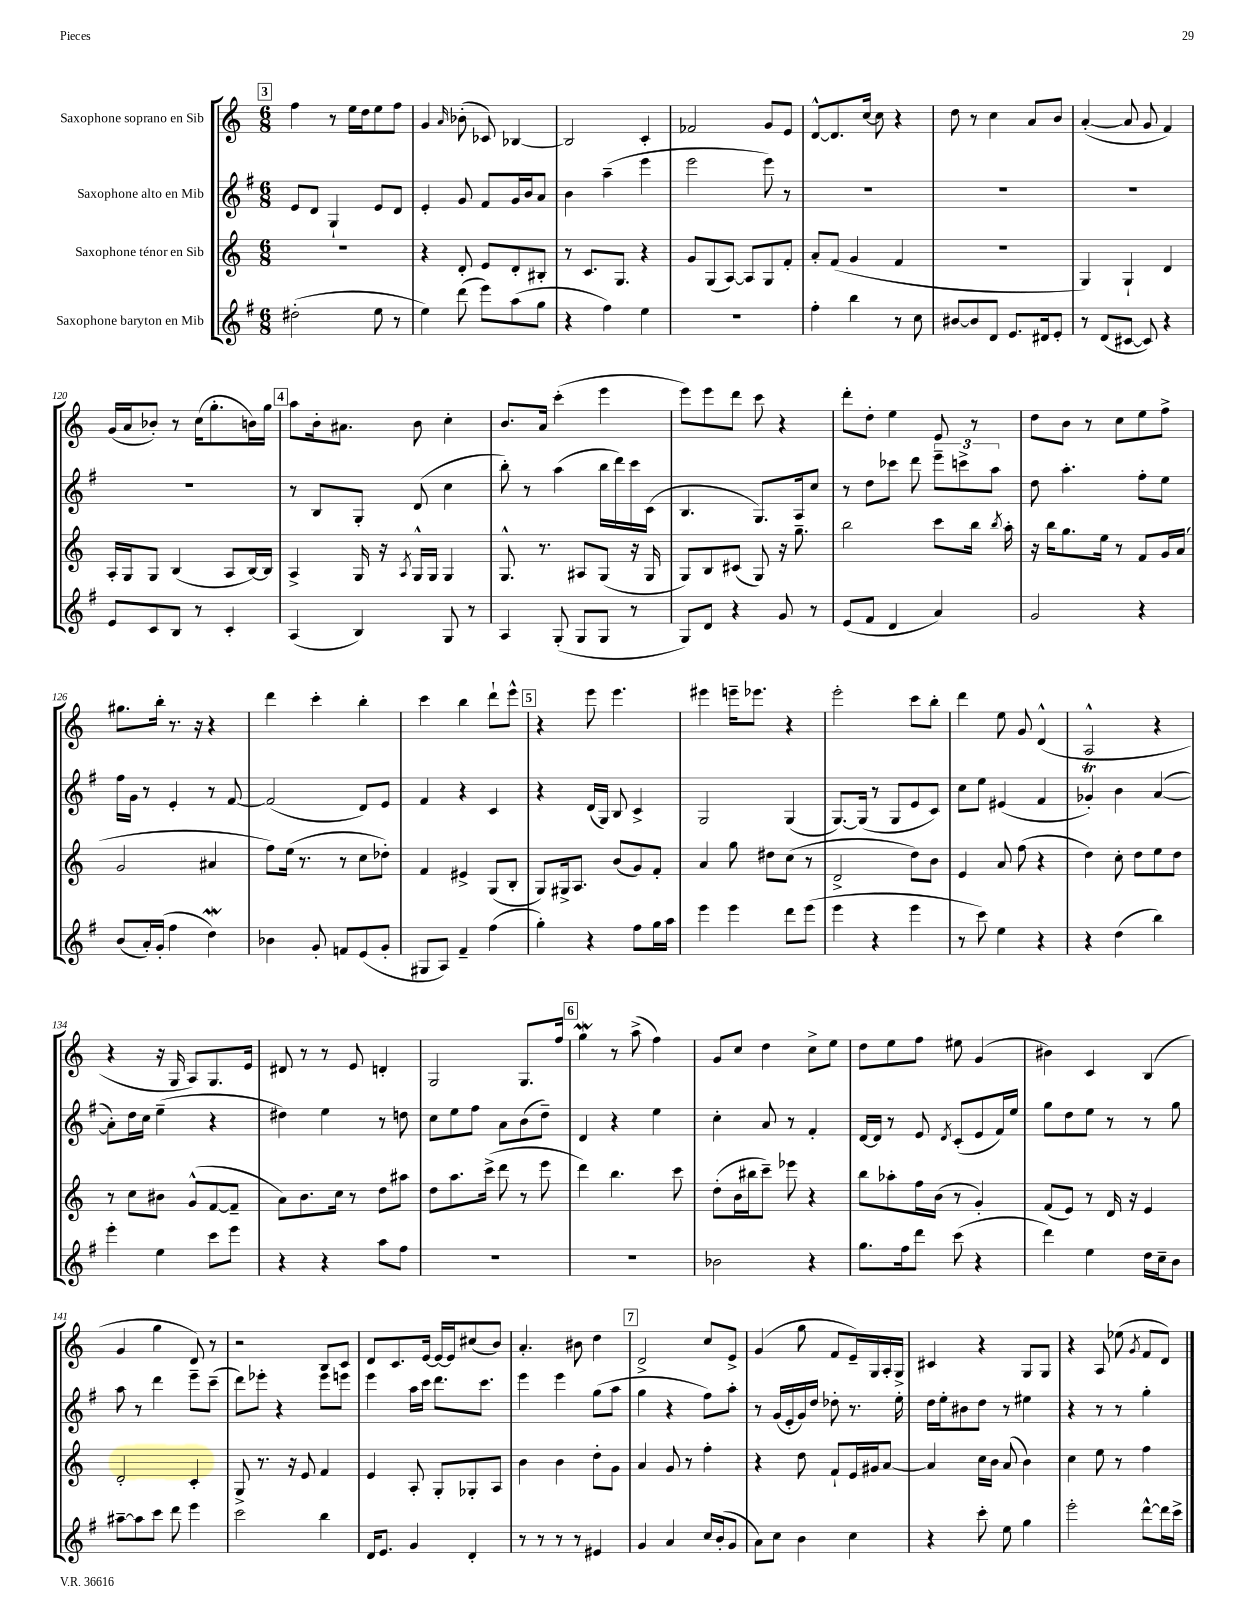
<<
\new StaffGroup <<
\new Staff = "s0" \with { instrumentName = "Saxophone soprano en Sib" } {
    \clef treble \key c \major \numericTimeSignature \time 6/8
    \autoBeamOff \mark \markup { \box "3" } f''4 r8 e''16[ d''16 e''8 f''8] |
    g'4 \grace { a'16 } bes'8-.( ces'8) bes4~ |
    bes2 c'4-. |
    fes'2 g'8[ e'8] |
    d'8[~-^ d'8. c''16]~ c''8 r4 |
    d''8 r8 c''4 a'8[ b'8] |
    a'4~-.( a'8 g'8 f'4) |
    g'16[( a'16 bes'8]-.) r8 c''16[( g''8.-. b'16) g''16] |
    \mark \markup { \box "4" } a''8[ b'16-. ais'8.] b'8 c''4-. |
    b'8.[ a'16] c'''4-.( e'''4 |
    e'''8[) e'''8 d'''8] c'''8 r4 |
    d'''8[-. d''8]-. e''4 e'8 r8 |
    d''8[ b'8] r8 c''8[ e''8 f''8]-> |
    gis''8.[ b''16]-. r8. r16 r4 |
    d'''4 c'''4-. b''4-. |
    c'''4 b''4 d'''8[-! e'''8]-^ |
    \mark \markup { \box "5" } r4 e'''8 e'''4. |
    eis'''4 e'''16[-- ees'''8.] r4 |
    e'''2-. c'''8[ b''8]-. |
    d'''4 e''8 g'8 d'4-^( |
    a2-^ r4 |
    r4 r16 g16 a8[) g8. e'16] |
    dis'8 r8 r8 e'8 d'4-. |
    g2 g8.[ f''16] |
    \mark \markup { \box "6" } g''4\mordent r8 a''8->( f''4) |
    g'8[ c''8] d''4 c''8[-> e''8] |
    d''8[ e''8 f''8] eis''8 g'4( |
    bis'4) c'4 b4( |
    g'4 g''4 d'8) r8 |
    r2 b8[ c'8] |
    d'8[ c'8. e'16]~ e'16[~ e'16 cis''8( b'8]) |
    a'4.-. bis'8 d''4 |
    \mark \markup { \box "7" } d'2-> c''8[ e'8]-> |
    g'4( g''8 f'8[ e'16--) g16 a16-. g16]-> |
    cis'4 r4 g8[ g8] |
    r4 a8 ees''8( \acciaccatura { g'8 } f'8[ d'8]) \bar "|." |
}
\new Staff = "s1" \with { instrumentName = "Saxophone alto en Mib" } {
    \clef treble \key g \major \numericTimeSignature \time 6/8
    \autoBeamOff \mark \markup { \box "3" } e'8[ d'8] g4-! e'8[ d'8] |
    e'4-. g'8 fis'8[ g'16 b'16 a'8] |
    b'4 a''4--( e'''4 |
    e'''2 e'''8) r8 |
    R2. |
    R2. |
    R2. |
    R2. |
    \mark \markup { \box "4" } r8 b8[ g8]-. d'8( c''4 |
    b''8-.) r8 a''4( b''16[ d'''16) c'''16 c'16]( |
    b4. g8.[) a16 c''8] |
    r8 d''8[ ces'''8] d'''8 \tuplet 3/2 { e'''8[-- c'''8-> a''8] } |
    d''8 a''4.-. fis''8[-. e''8] |
    fis''16[ g'16] r8 e'4-. r8 fis'8~ |
    fis'2( d'8[) e'8] |
    fis'4 r4 c'4 |
    \mark \markup { \box "5" } r4 d'16[( g16]) b8 c'4-> |
    g2 g4( |
    g8.[~) g16]( r8 g8[ e'8 c'8]) |
    c''8[ e''8] eis'4( fis'4 |
    ges'4-.\trill) b'4 a'4~( |
    a'8[-.) d''16 c''16] e''4--( r4 |
    dis''4) e''4 r8 d''8 |
    c''8[ e''8 fis''8] a'8[ b'8( d''8]--) |
    \mark \markup { \box "6" } d'4 r4 e''4 |
    c''4-. a'8 r8 fis'4-. |
    d'16[~ d'16] r8 e'8 \acciaccatura { d'8 } c'8[-.( e'8 fis'16) e''16] |
    g''8[ d''8 e''8] r8 r8 g''8 |
    a''8 r8 d'''4 e'''8[-- c'''8]--( |
    d'''8[) ees'''8]-. r4 ees'''8[ e'''8] |
    e'''4 a''16[ c'''16] d'''8.[ c'''8.] |
    e'''4 e'''4 g''8[( a''8] |
    \mark \markup { \box "7" } g''4 r4 fis''8[) a''8]-. |
    r8 g'16[( e'16-. g'16) d''16] des''8-. r8. e''16-. |
    d''16[ e''16-. bis'8 d''8] r8 eis''4 |
    r4 r8 r8 g''4-. \bar "|." |
}
\new Staff = "s2" \with { instrumentName = "Saxophone ténor en Sib" } {
    \clef treble \key c \major \numericTimeSignature \time 6/8
    \autoBeamOff \mark \markup { \box "3" } R2. |
    r4 d'8-. e'8[ d'8-. bis8]-. |
    r8 c'8.[ g8.] r4 |
    g'8[ g8( a8]~) a8[ g8 f'8]-. |
    a'8[-. f'8]( g'4 f'4 |
    R2. |
    g4) g4-! d'4 |
    a16[-. g16 g8] b4( a8[ b16~) b16] |
    \mark \markup { \box "4" } a4-> g16 r16 \acciaccatura { a8 } g16[-^ g16] g4 |
    g8.-^ r8. ais8[ g8]( r16 g16 |
    g8[) b8 cis'8]( g8) r16 g''8.-- |
    b''2 c'''8[ b''16] \acciaccatura { b''8 } a''16-. |
    r16 b''16[ g''8. e''16] r8 f'8[ g'16 a'16]( |
    g'2 ais'4 |
    f''8[) e''16]( r8. r8 c''8[ des''8]-.) |
    f'4 eis'4-> g8[( b8]-. |
    \mark \markup { \box "5" } g8[) gis16-> a8.] b'8[( g'8) f'8]-. |
    a'4 g''8 dis''8[ c''8]( r8 |
    d'2-> d''8[) b'8] |
    e'4 a'8 f''8( r4 |
    d''4) c''8-. d''8[ e''8 d''8] |
    r8 c''8[ bis'8] g'8[-^( f'8~ f'8]-- |
    a'8[) b'8. c''16] r8 d''8[ ais''8] |
    d''8[ a''8. c'''16]->( d'''8 r8 e'''8 |
    \mark \markup { \box "6" } d'''4) b''4. c'''8 |
    d''8[-.( b'16 bis''16 c'''8]--) ees'''8 r4 |
    b''8[ aes''8-. f''16 b'16]( r8 g'4-.) |
    f'8[( e'8]) r8 d'16 r16 e'4 |
    d'2-. c'4-. |
    g8-> r8. r16 e'8 f'4 |
    e'4 a8-. g8[-. ges8-. a8] |
    b'4 b'4 d''8[-. g'8] |
    \mark \markup { \box "7" } a'4 g'8 r8 f''4-. |
    r4 d''8 f'8[-! e'16 gis'16 a'8]~ |
    a'4 c''16[ b'16] a'8( b'4) |
    c''4 e''8 r8 f''4 \bar "|." |
}
\new Staff = "s3" \with { instrumentName = "Saxophone baryton en Mib" } {
    \clef treble \key g \major \numericTimeSignature \time 6/8
    \autoBeamOff \mark \markup { \box "3" } dis''2-.( e''8 r8 |
    e''4) d'''8( e'''8[) a''8( g''8] |
    r4 fis''4) e''4 |
    R2. |
    fis''4-. b''4 r8 c''8 |
    bis'8[~ bis'8 d'8] e'8.[ dis'16 e'8]-. |
    r8 d'8[( cis'8]~ cis'8) r4 |
    e'8[ c'8 b8] r8 c'4-. |
    \mark \markup { \box "4" } a4( b4) g8 r8 |
    a4 g8-.( g8[ g8] r8 |
    g8[) d'8] r4 g'8 r8 |
    e'8[( fis'8] d'4 a'4) |
    g'2 r4 |
    b'8[( a'16-.) g'16]-.( fis''4 d''4\mordent) |
    bes'4 g'8-. f'8[ e'8( g'8]-. |
    gis8[ a8]) fis'4-- fis''4( |
    \mark \markup { \box "5" } g''4-.) r4 fis''8[ g''16 a''16] |
    e'''4 e'''4 d'''8[ e'''8]( |
    e'''4 r4 e'''4 |
    r8 c'''8) e''4 r4 |
    r4 d''4( b''4) |
    e'''4-. e''4 c'''8[ e'''8] |
    r4 r4 a''8[ fis''8] |
    R2. |
    \mark \markup { \box "6" } R2. |
    bes'2 r4 |
    g''8.[ fis''16 d'''8] c'''8( r4 |
    d'''4) e''4 d''16[ c''16-- b'8] |
    ais''8[~-- ais''8 c'''8] d'''8 e'''4 |
    c'''2 b''4 |
    d'16[ e'8.] g'4 d'4-. |
    r8 r8 r8 r8 eis'4 |
    \mark \markup { \box "7" } g'4 a'4 c''16[ b'16-.( g'8] |
    a'8[) c''8] b'4 c''4 |
    r4 c'''8-. e''8 g''4 |
    e'''2-. d'''8[~-^ d'''16 c'''16]-> \bar "|." |
}
>>
>>
\layout { \context { \Score currentBarNumber = #113 } }
